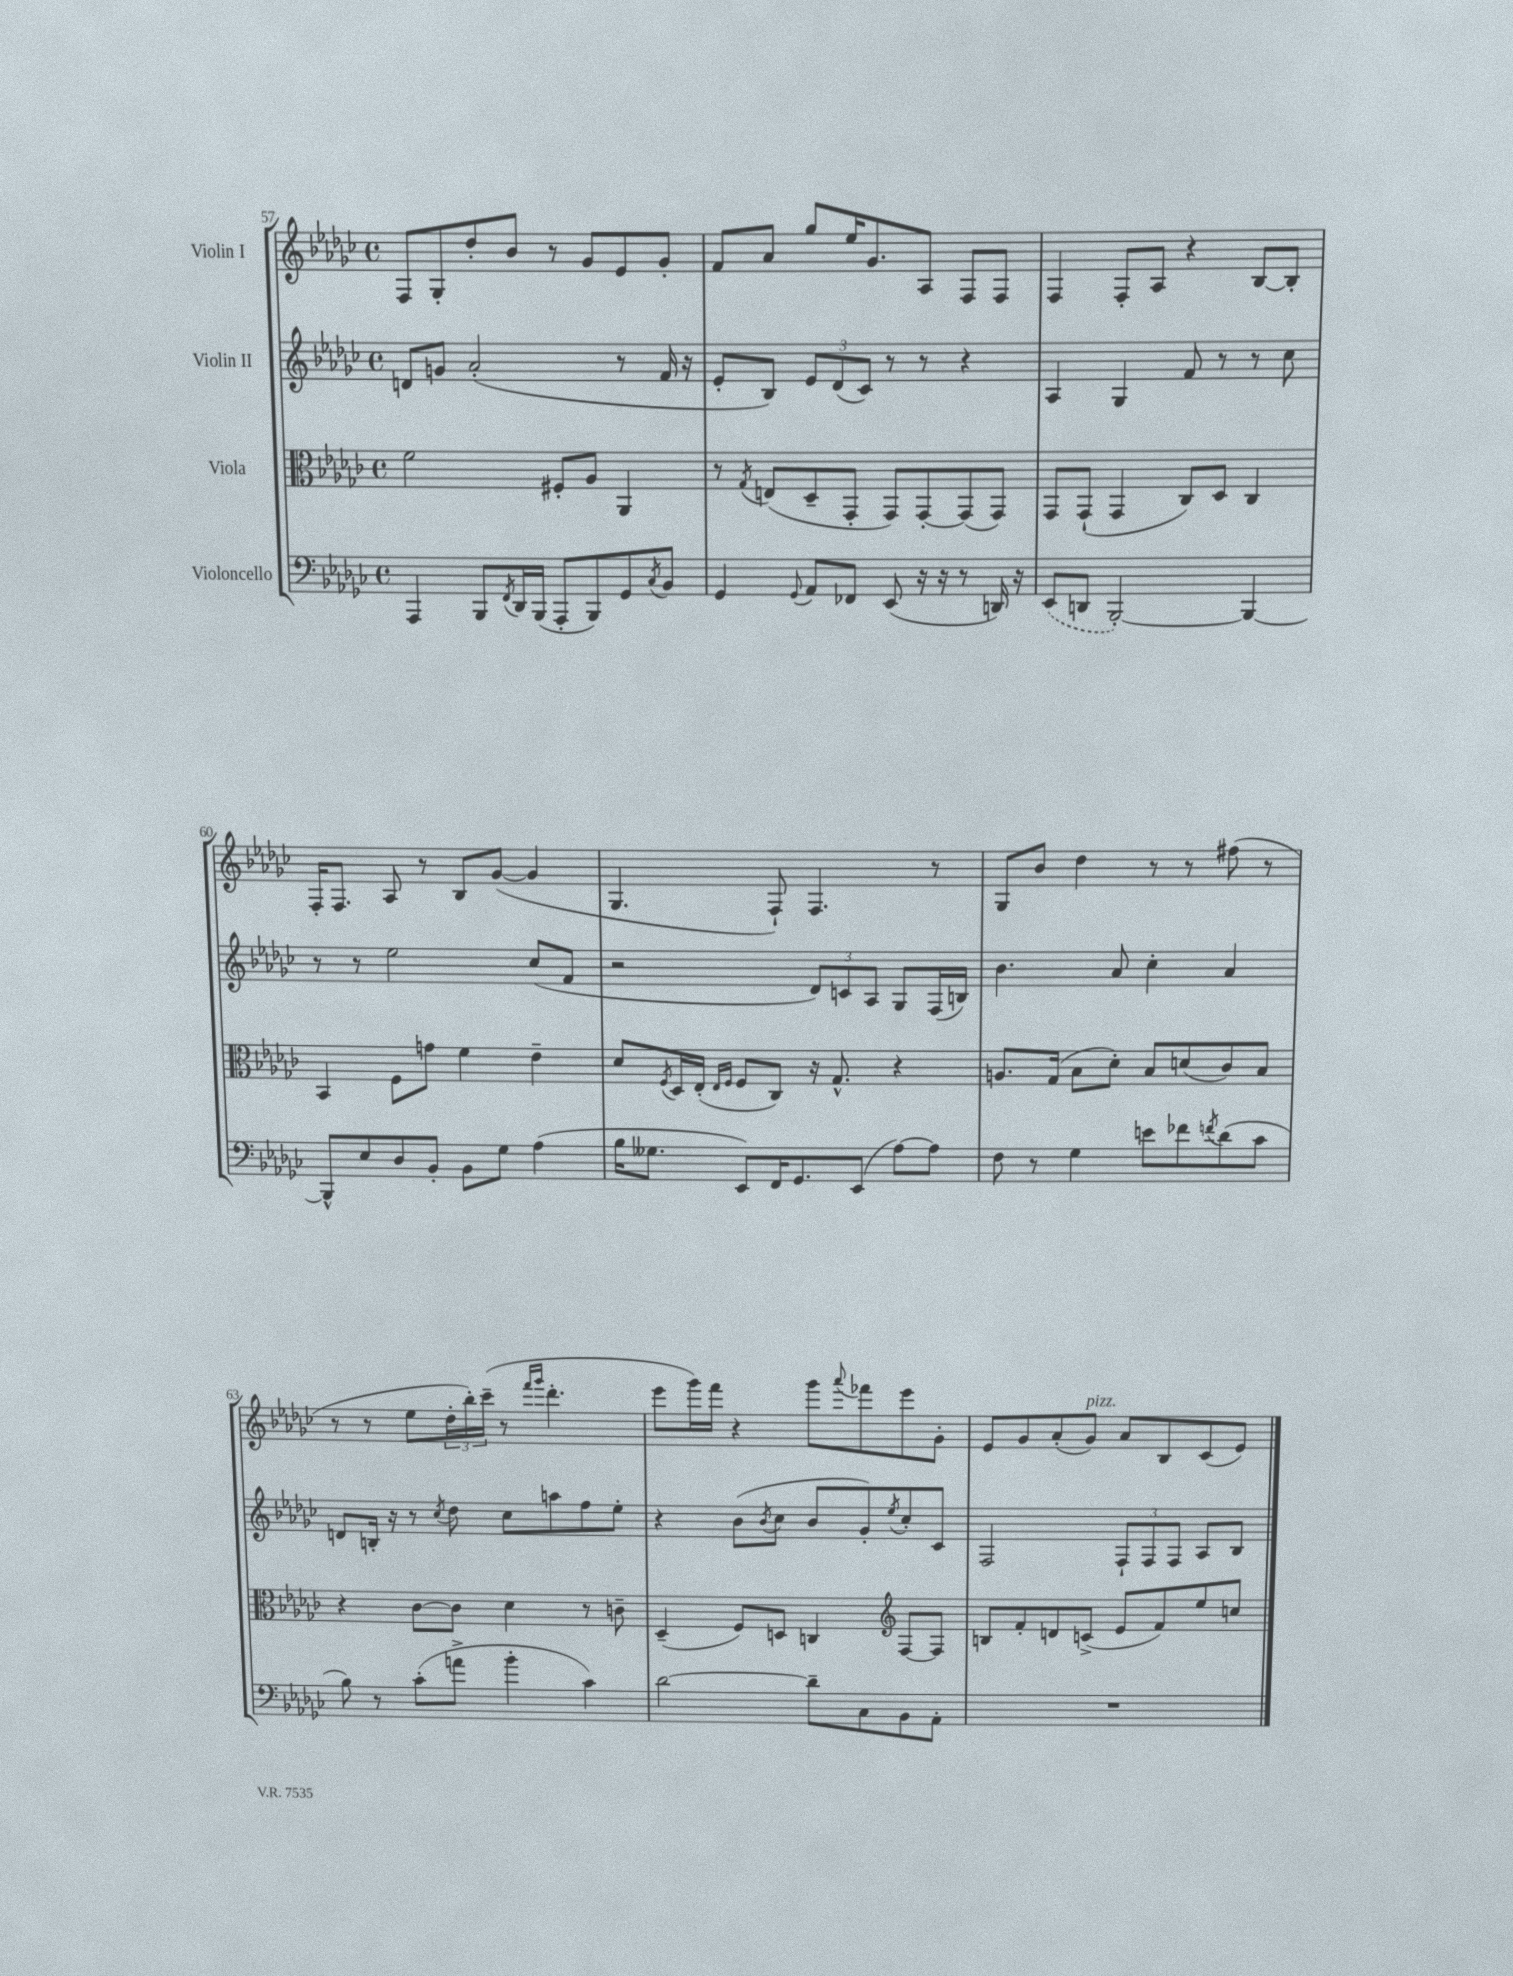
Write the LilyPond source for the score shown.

<<
\new StaffGroup <<
\new Staff = "s0" \with { instrumentName = "Violin I" } {
    \clef treble \key ges \major \defaultTimeSignature \time 4/4
    f8 ges8-. des''8-. bes'8 r8 ges'8 ees'8 ges'8-. |
    f'8 aes'8 ges''8 ees''16 ges'8. aes8 f8 f8 |
    f4 f8-. aes8 r4 bes8~ bes8-. |
    f16-. f8. aes8 r8 bes8 ges'8~( ges'4 |
    ges4. f8-!) f4. r8 |
    ges8 bes'8 des''4 r8 r8 fis''8( r8 |
    r8 r8 ees''8 \tuplet 3/2 { des''16-. bes''16-.) ces'''16--( } r8 \grace { f'''16 ges'''16 } des'''4.-. |
    ees'''8 ges'''16) f'''16 r4 ges'''8 \appoggiatura { aes'''8 } fes'''8 ees'''8 ges'8-. |
    ees'8 ges'8 aes'8-.( ges'8^\markup { \italic "pizz." }) aes'8 bes8 ces'8( ees'8) \bar "|." |
}
\new Staff = "s1" \with { instrumentName = "Violin II" } {
    \clef treble \key ges \major \defaultTimeSignature \time 4/4
    d'8 g'8 aes'2-.( r8 f'16 r16 |
    ees'8-. bes8) \tuplet 3/2 { ees'8 des'8( ces'8) } r8 r8 r4 |
    aes4 ges4 f'8 r8 r8 ces''8 |
    r8 r8 ees''2 ces''8( f'8 |
    r2 \tuplet 3/2 { des'8) c'8 aes8 } ges8 f16( b16) |
    bes'4. aes'8 ces''4-. aes'4 |
    d'8 b16-. r16 r8 \acciaccatura { ces''8 } des''8 ces''8 a''8 f''8 ees''8-. |
    r4 bes'8( \acciaccatura { bes'8 } ces''8 bes'8 ges'8-.) \acciaccatura { ees''8 } ces''8-. ces'8 |
    f2 \tuplet 3/2 { f8-! f8 f8 } aes8 bes8 \bar "|." |
}
\new Staff = "s2" \with { instrumentName = "Viola" } {
    \clef alto \key ges \major \defaultTimeSignature \time 4/4
    f'2 fis8-. aes8 aes,4 |
    r8 \acciaccatura { ges8 } e8( des8-- ges,8-. ges,8) ges,8~-. ges,8( ges,8) |
    ges,8 ges,8-!( ges,4 ces8) des8 ces4 |
    bes,4 f8 g'8 f'4 ees'4-- |
    des'8 \acciaccatura { f8 } des16 ees16-.( \grace { ees16 f16 } f8 ces8) r16 ges8.-^ r4 |
    a8. ges16( bes8 des'8-.) bes8 d'8( ces'8) bes8 |
    r4 ces'8~ ces'8 des'4 r8 c'8-- |
    des4--( f8) d8 c4 \clef treble f8~ f8 |
    b8 f'8-. d'8 c'8->( ees'8 f'8) ees''8 c''8 \bar "|." |
}
\new Staff = "s3" \with { instrumentName = "Violoncello" } {
    \clef bass \key ges \major \defaultTimeSignature \time 4/4
    aes,,4 bes,,8 \acciaccatura { f,8 } des,16 bes,,16( aes,,8-. bes,,8) ges,8 \acciaccatura { ces8 } bes,8 |
    ges,4 \appoggiatura { ges,8 } aes,8 fes,8 ees,8( r16 r16 r8 d,16) r16 |
    \once \slurDashed ees,8( d,8 bes,,2~-.) bes,,4~ |
    bes,,8-^ ees8 des8 bes,8-. bes,8 ges8 aes4( |
    bes16 geses8. ees,8) f,16 ges,8. ees,8( aes8~) aes8 |
    f8 r8 ges4 e'8 fes'8 \acciaccatura { f'8 } des'8( ces'8 |
    bes8) r8 ces'8-.( a'8-> bes'4-. ces'4) |
    des'2~ des'8-- ces8 bes,8 aes,8-. |
    R1 \bar "|." |
}
>>
>>
\layout { \context { \Score currentBarNumber = #57 } }
